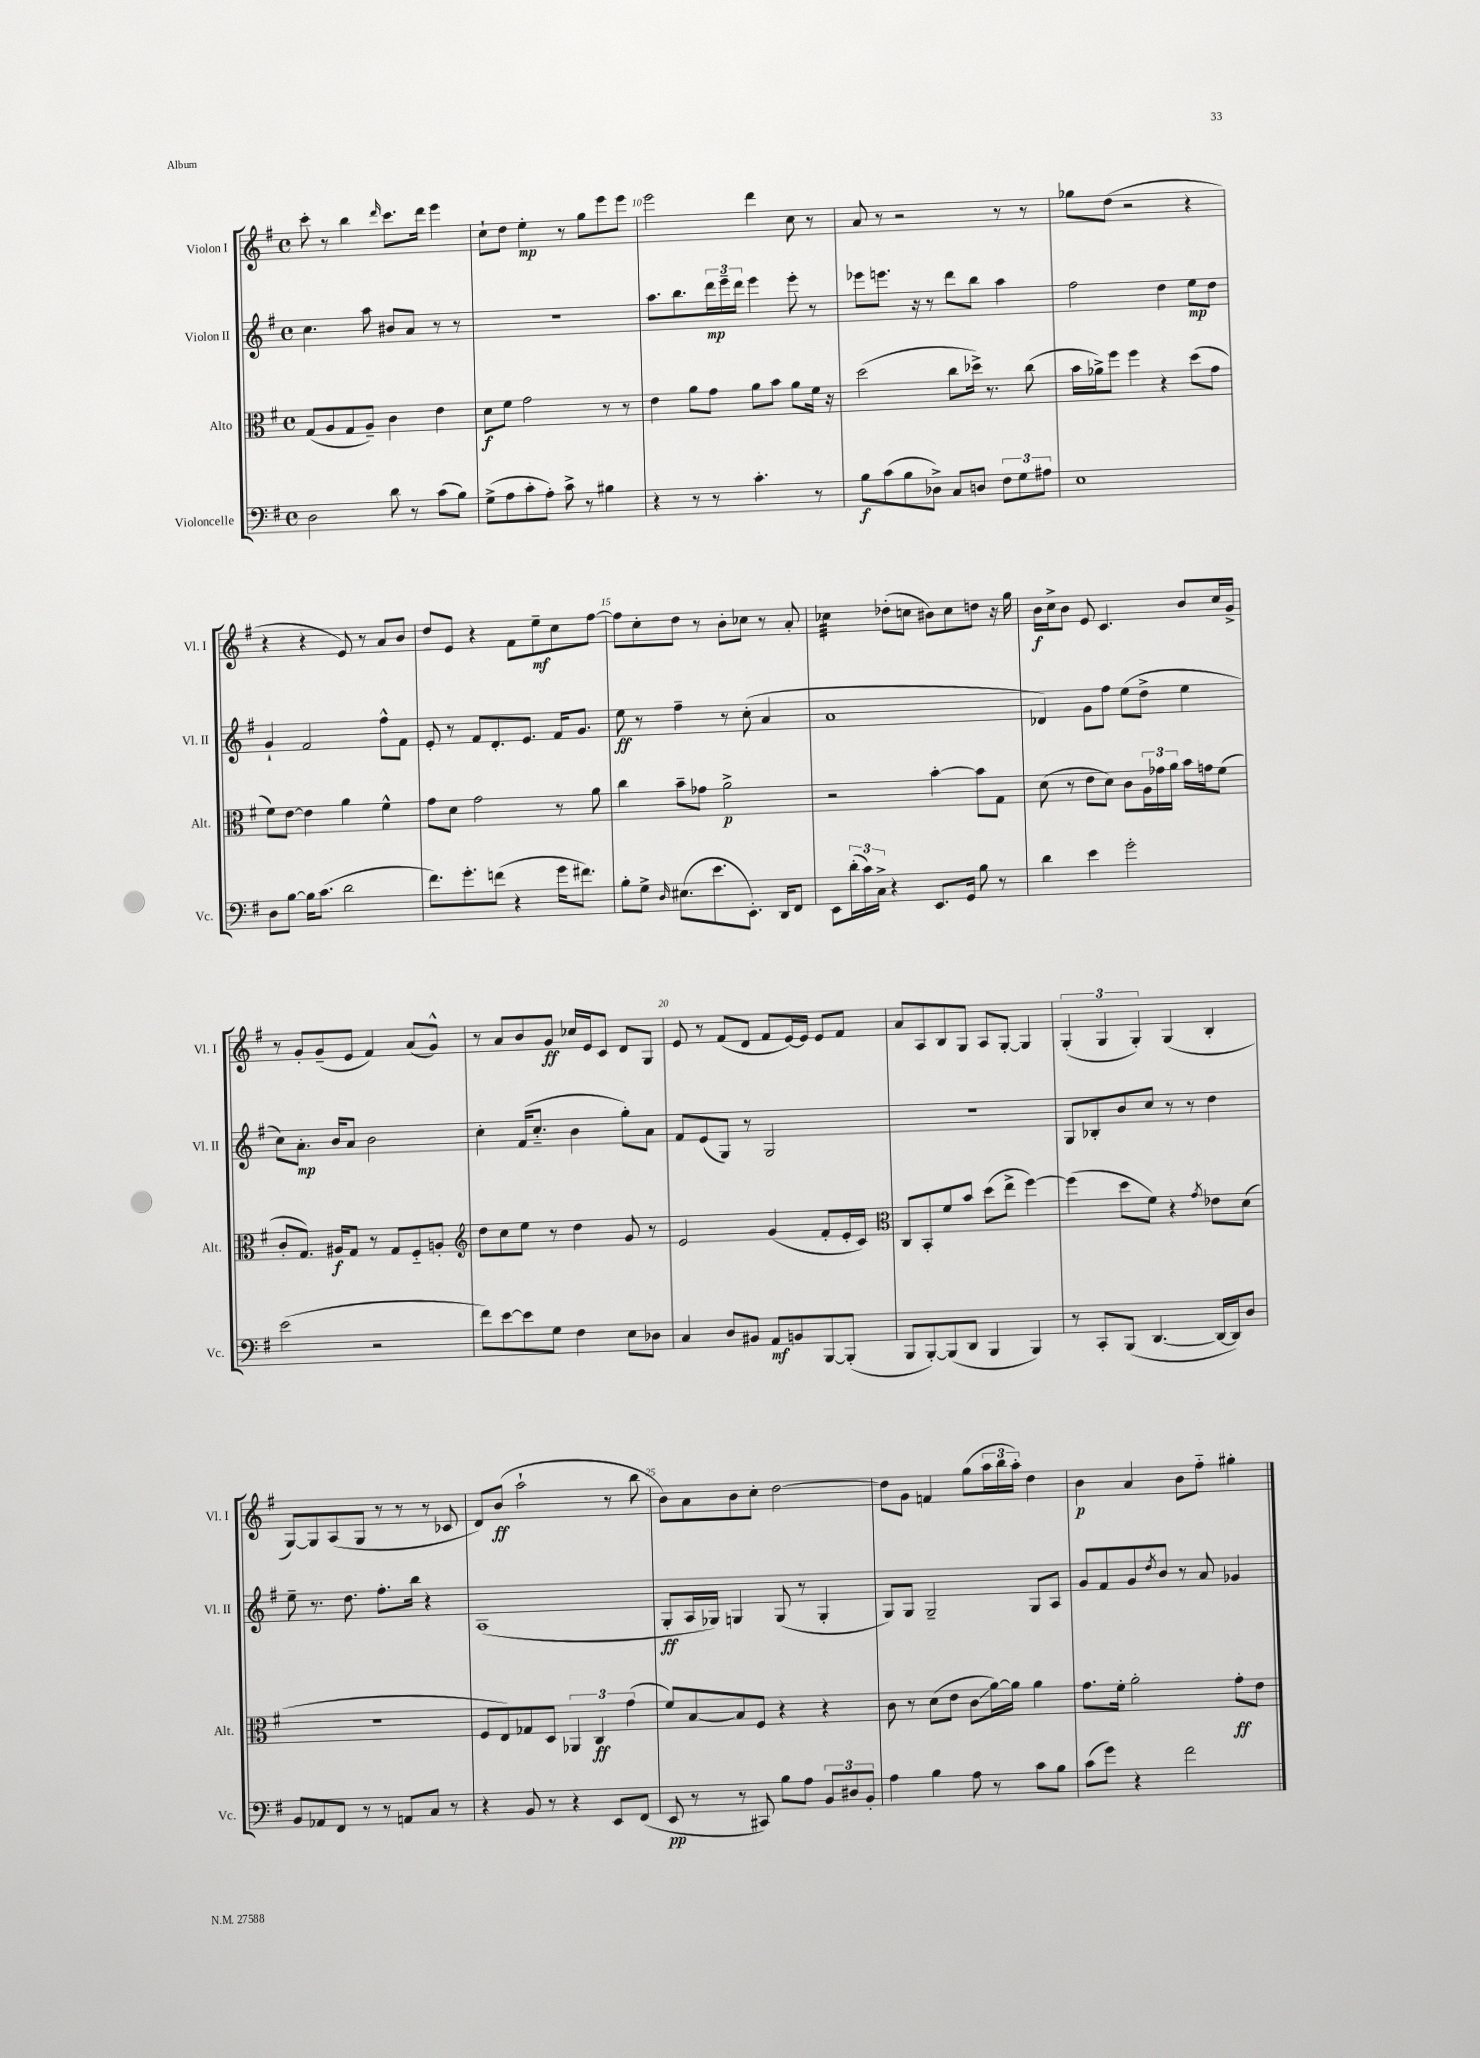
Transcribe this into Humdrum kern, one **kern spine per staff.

**kern	**kern	**kern	**kern
*staff4	*staff3	*staff2	*staff1
*clefF4	*clefC3	*clefG2	*clefG2
*k[f#]	*k[f#]	*k[f#]	*k[f#]
*M4/4	*M4/4	*M4/4	*M4/4
*met(c)	*met(c)	*met(c)	*met(c)
2D	(8G	4.cc	8ccc'
.	8A	.	8r
.	8G	.	4bb
.	8A~)	8aa	.
.	.	.	16qqddd
8d	4c	8b#	8.ccc
8r	.	8a	.
.	.	.	16ddd
(8c	4e	8r	4eee
8B)	.	8r	.
=	=	=	=
(8G^	8d	1r	8cc`
8A	8f#	.	8dd
8c'	2g	.	4ee'
8A')	.	.	.
8c^	.	.	8r
8r	.	.	8gg
4B#	8r	.	8eee
.	8r	.	8eee
=	=	=	=
4r	4e	8.aa	2eee
.	.	8.bb	.
8r	8a	.	.
8r	8g	24ddd	.
.	.	24eee~	.
.	.	24ddd	.
4.c'	8a	4eee	4ddd
.	8b	.	.
.	8a	8eee'	8cc
8r	16f#	8r	8r
.	16r	.	.
=	=	=	=
8B	(2dd	8eee-	8a
(8c	.	8.eee	8r
8B	.	.	2r
.	.	16r	.
8D-^)	.	8r	.
8C	8cc	8ddd	.
8D	16dd-^)	8bb	.
.	8.r	.	.
12F#	.	4aa	8r
12G	.	.	.
.	(8cc	.	8r
12A#	.	.	.
=	=	=	=
1E	16b	2ff#	8gg-
.	16a-^)	.	.
.	8ff#	.	(8dd
.	4ff#	.	2r
.	4r	4dd	.
.	(8dd	8ee	4r
.	8g	8dd	.
=	=	=	=
8D	8f#)	4g`	4r
[8B	[8e	.	.
16B]	4e]	2f#	4r
(8.c	.	.	.
2d	4a	.	8e)
.	.	.	8r
.	4f#^^	8ff#^^	8a
.	.	8f#	8b
=	=	=	=
8.f#)	8g	8e'	8dd
.	8d	8r	8e
8.g'	.	.	.
.	2g	8f#	4r
(8f	.	8.d'	.
4r	.	.	8f#
.	.	8.e	.
.	.	.	8ee~
16g	8r	16f#	8cc
8.f#)	.	8.g	.
.	8a	.	[8ff#
=	=	=	=
8B'	4cc	8ee	8ff#]
8G^	.	8r	8cc'
16qqD	.	.	.
(8.E#	8b~	4ff#~	8dd
.	8g-	.	8r
8.e	.	.	.
.	2a^	8r	8b'
8.EE')	.	(8cc'	8cc-
.	.	4a	8r
16DD	.	.	.
8FF#	.	.	8a'
=	=	=	=
8EE	2r	1a	4cc-
(24d'	.	.	.
24c)	.	.	.
24C^	.	.	.
4r	.	.	(8dd-'
.	.	.	8cc
8.EE	[4b'	.	8b#)
.	.	.	8cc
16GG	.	.	.
8B	8b]	.	8dd
8r	8G	.	16r
.	.	.	16gg
=	=	=	=
4d	(8d	4d-)	16b
.	.	.	16cc^
.	8r	.	8b
4e	8e	8g	8e
.	8d)	8ff#	4.c
2g'	8c	(8ee	.
.	24A	8dd^	.
.	24g-	.	.
.	24a	.	.
.	16b	4ee	8b
.	16g	.	.
.	(8f#	.	16cc
.	.	.	16g^
=	=	=	=
(2e	8c'	8cc)	8r
.	8.G)	8.a'	8g'
.	.	.	(8g~
.	16A#	16b	.
.	8G	8a	8e
2r	8r	2b	4f#)
.	8G	.	.
.	8F#'~	.	(8a
.	8A'	.	8g^^)
=	=	=	=
*	*clefG2	*	*
8f#)	8dd	4cc'	8r
[8e	8cc	.	8a
8e]	8ee	(16f#	8b
.	.	8.cc'~	.
8G	8r	.	8g
4F#	4dd	4b	16cc-
.	.	.	16e
.	.	.	8c
8E	8g	8gg')	8d
8D-	8r	8a	8G
=	=	=	=
4C	2e	8f#	8e
.	.	(8e	8r
8D	.	8G)	(8f#
8BB#	.	8r	8d
8AA	(4g	2G	8f#
8BB	.	.	[16e)
.	.	.	16e]
[8BBB	8f#'	.	8e
(8BBB']	16e'	.	8f#
.	16c)	.	.
=	=	=	=
*	*clefC3	*	*
8BBB	8C	1r	8a
[8BBB')	8BB'	.	8A
(8BBB]	8f#	.	8B
8DD	8b	.	8G
4BBB	(8dd	.	8A
.	8ee^	.	[8G'
4BBB)	[4ff#)	.	4G]
=	=	=	=
8r	(4ff#]	8G	(6G'
8CC'	.	8B-'	.
.	.	.	6G
(8BBB	8dd	8b	.
.	.	.	6G')
[4.DD	8f#)	8cc	.
.	4r	8r	(4G
.	.	8r	.
.	8qg	.	.
16DD_	8e-	4dd	4B'
16DD])	.	.	.
8D	(8d	.	.
=	=	=	=
8BB	1r	8ee~	[8G)
8AA-	.	8.r	8G]
8FF#	.	.	(8A
.	.	8.dd	.
8r	.	.	8G
8r	.	8.ff#'	8r
8AA	.	.	8r
.	.	16bb	.
8C	.	4r	8r
8r	.	.	8c-
=	=	=	=
4r	8F#	(1A	8d)
.	8E)	.	(8b
8BB	8G-	.	2aa`
8r	8D	.	.
4r	6AA-	.	.
.	6C	.	.
8EE	.	.	8r
.	(6g	.	.
(8FF#	.	.	8bb
=	=	=	=
8EE	8f#)	8G'	8b)
8r	[8B	16A	8a
.	.	16G-)	.
8r	8B]	4G	8b
8CC#)	8F#	.	8cc'
8B	4r	(8G	[2dd
8A	.	8r	.
12BB	4r	4G'	.
12D#	.	.	.
12BB'	.	.	.
=	=	=	=
4A	8c	8G)	8dd]
.	8r	8G	8g
4B	(8d	2G~	4f
.	8e	.	.
8A	8c	.	(8gg
8r	[16a)	.	24aa
.	.	.	24bb
.	16a]	.	.
.	.	.	24aa')
8c	4a	8G	4dd
8B	.	8A	.
=	=	=	=
(8c	8.g	8g	4b
8g)	.	8f#	.
.	16f#'	.	.
4r	2a'	8g	4a
.	.	8qdd	.
.	.	8b	.
2f#	.	8r	8b
.	.	8a	8ff#'~
.	8g'	4g-	4gg#'
.	8e	.	.
==	==	==	==
*-	*-	*-	*-
